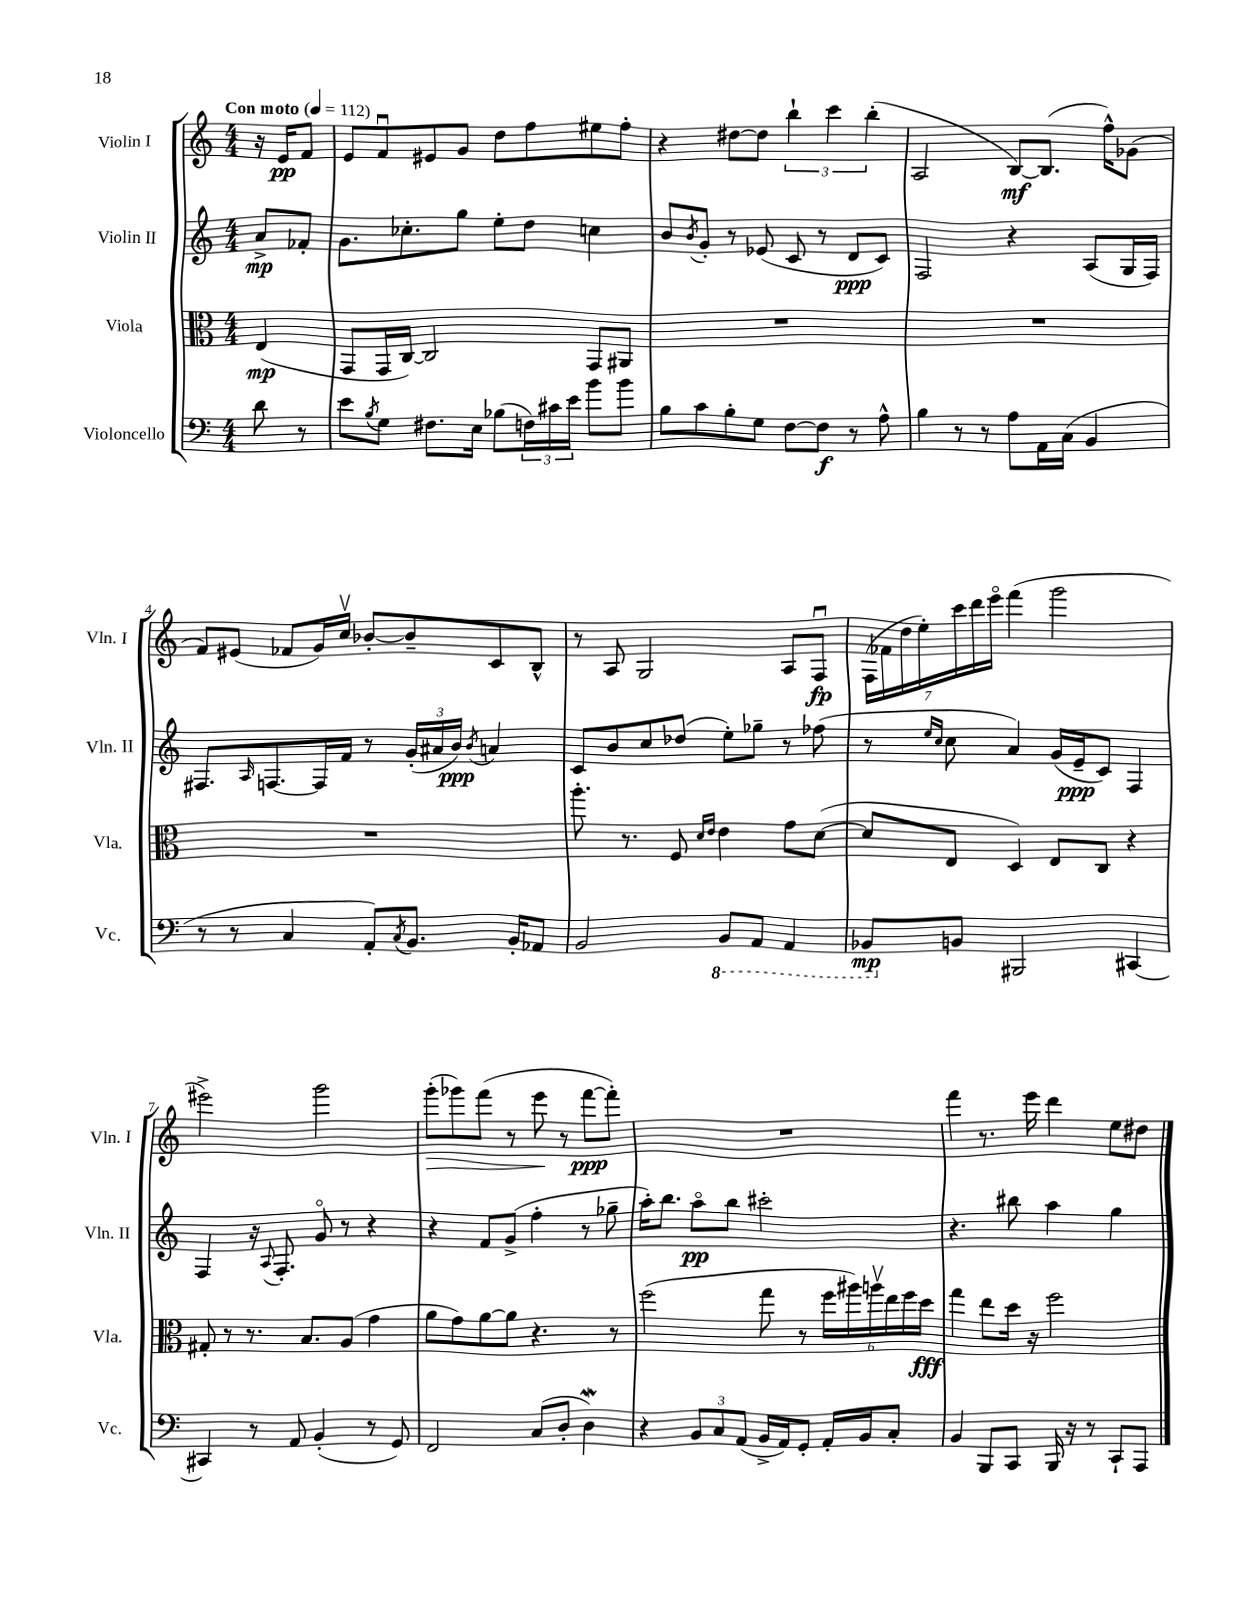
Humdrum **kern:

**kern	**dynam	**kern	**dynam	**kern	**dynam	**kern	**dynam
*part4	*part4	*part3	*part3	*part2	*part2	*part1	*part1
*staff4	*staff4	*staff3	*staff3	*staff2	*staff2	*staff1	*staff1
*I"Violoncello	*	*I"Viola	*	*I"Violin II	*	*I"Violin I	*
*I'Vc.	*	*I'Vla.	*	*I'Vln. II	*	*I'Vln. I	*
*clefF4	*	*clefC3	*	*clefG2	*	*clefG2	*
*k[]	*	*k[]	*	*k[]	*	*k[]	*
*M4/4	*	*M4/4	*	*M4/4	*	*M4/4	*
*MM112	*	*MM112	*	*MM112	*	*MM112	*
=	=	=	=	=	=	=	=
!	!	!	!	!	!	!LO:TX:a:B:t=Con moto	!
8d\	.	(4E/	mp	8a^/L	mp	16r	.
.	.	.	.	.	.	16e/KL	pp
8r	.	.	.	8f-X'/J	.	8f/J	.
=1	=1	=1	=1	=1	=1	=1	=1
8e\L	.	8GG/L	.	8.g\L	.	8e/L	.
8qB/	.	.	.	.	.	.	.
8G\J	.	16GG/L	.	.	.	8fu/	.
.	.	[16C/JJ)	.	8.cc-X'\	.	.	.
8.F#X\L	.	2C/]	.	.	.	8e#X/	.
.	.	.	.	8gg\J	.	8g/J	.
16E\Jk	.	.	.	.	.	.	.
(8B-X\L	.	.	.	8ee'\L	.	8dd\L	.
24Fn\L)	.	.	.	8dd\J	.	8ff\	.
24c#X\	.	.	.	.	.	.	.
24e\JJ	.	.	.	.	.	.	.
8b\L	.	8GG/L	.	4ccn\	.	8ee#X\	.
8b\J	.	8AA#X/J	.	.	.	8ff'\J	.
=2	=2	=2	=2	=2	=2	=2	=2
8B\L	.	1r	.	8b/L	.	4r	.
.	.	.	.	8qb/	.	.	.
8c\	.	.	.	8g'/J	.	.	.
8B'\	.	.	.	8r	.	[8dd#X\L	.
8G\J	.	.	.	(8e-X/	.	8dd#\J]	.
[8F\L	.	.	.	8c/	.	6bb`\	.
8F\J]	f	.	.	8r	.	.	.
.	.	.	.	.	.	6ccc\	.
8r	.	.	.	8d/L	ppp	.	.
.	.	.	.	.	.	(6bb'\	.
8A^^\	.	.	.	8c/J)	.	.	.
=3	=3	=3	=3	=3	=3	=3	=3
4B\	.	1r	.	2F/	.	2A/	.
8r	.	.	.	.	.	.	.
8r	.	.	.	.	.	.	.
8A\L	.	.	.	4r	.	[8B/L)	mf
16AA\L	.	.	.	.	.	(8.B/J]	.
(16C\JJ	.	.	.	.	.	.	.
4BB/	.	.	.	(8A/L	.	.	.
.	.	.	.	.	.	16ff^^\KL)	.
.	.	.	.	16G/L	.	(8g-X\J	.
.	.	.	.	16F/JJ)	.	.	.
!!LO:LB:g=z
=4	=4	=4	=4	=4	=4	=4	=4
8r	.	1r	.	8.F#X/L	.	8f/L)	.
8r	.	.	.	.	.	(8e#X/J	.
.	.	.	.	16qqA/	.	.	.
.	.	.	.	[8.Fn/	.	.	.
4C/	.	.	.	.	.	8f-X/L	.
.	.	.	.	16F/L]	.	16g/L)	.
.	.	.	.	16f/JJ	.	16ccv/JJ	.
8AA'/L)	.	.	.	8r	.	[8b-X'/L	.
8qC/	.	.	.	.	.	.	.
8.BB/J	.	.	.	(24g'/LL	.	8b-~/]	.
.	.	.	.	24a#X/	.	.	.
.	.	.	.	24b/JJ)	ppp	.	.
.	.	.	.	8qb/	.	.	.
.	.	.	.	4an/	.	8c/	.
16BB'/KL	.	.	.	.	.	.	.
8AA-X/J	.	.	.	.	.	8B^^/J	.
=5	=5	=5	=5	=5	=5	=5	=5
2BB/	.	8.aa'\	.	8c/L	.	8r	.
.	.	.	.	8b/	.	8A/	.
.	.	8.r	.	.	.	.	.
.	.	.	.	8cc/	.	2G/	.
.	.	8F/	.	(8dd-X/J	.	.	.
.	.	16qqd/LL	.	.	.	.	.
.	.	16qqe/JJ	.	.	.	.	.
*8ba	*	*	*	*	*	*	*
8BBB/L	.	4e\	.	8ee'\L)	.	.	.
8AAA/J	.	.	.	8gg-X~\J	.	.	.
4AAA/	.	8g\L	.	8r	.	8A/L	.
.	.	([8d\J	.	(8ff-X\	.	8Fu/J	fp
=6	=6	=6	=6	=6	=6	=6	=6
8BBB-X/L	mp	8d/L]	.	8r	.	(28F\LL	.
.	.	.	.	.	.	28f-X\	.
.	.	.	.	.	.	28dd\	.
.	.	.	.	.	.	28ee'\)	.
.	.	.	.	16qqee/LL	.	.	.
.	.	.	.	16qqcc/JJ	.	.	.
*X8ba	*	*	*	*	*	*	*
8BBn/J	.	8E/J	.	8cc\	.	.	.
.	.	.	.	.	.	28ccc\	.
.	.	.	.	.	.	28ddd\	.
.	.	.	.	.	.	28eee\JJ	.
2BBB#X/	.	4D/)	.	4a/)	.	(4fff\	.
.	.	8E/L	.	(16g/LL	.	2ggg\	.
.	.	.	.	16e~/J	ppp	.	.
.	.	8C/J	.	8c/J)	.	.	.
[4CC#X/	.	4r	.	4F/	.	.	.
!!LO:LB:g=z
=7	=7	=7	=7	=7	=7	=7	=7
4CC#X/]	.	8G#X'/	.	4F/	.	2eee#X^\)	.
.	.	8r	.	.	.	.	.
8r	.	8.r	.	16r	.	.	.
.	.	.	.	8qqA/	.	.	.
.	.	.	.	8.F'/	.	.	.
8AA/	.	.	.	.	.	.	.
.	.	8.B/L	.	.	.	.	.
(4BB'/	.	.	.	8g/	.	2ggg\	.
.	.	(8A/J	.	8r	.	.	.
8r	.	4g\	.	4r	.	.	.
8GG/)	.	.	.	.	.	.	.
=8	=8	=8	=8	=8	=8	=8	=8
!	!	!	!	!	!	!	!LO:HP:b
2FF/	.	8a\L	.	4r	.	(8ggg'\L	>
.	.	8g\)	.	.	.	8ggg-X\)	.
.	.	[8a\	.	8f/L	.	(8fff\J	.
.	.	8a\J]	.	(8g^/J	.	8r	.
(8C/L	.	4.r	.	4ff'\	.	8eee\	.
8D'/J	.	.	.	.	.	8r	]
4DW\)	.	.	.	8r	.	[8fff\L	ppp
.	.	8r	.	8gg-X~\	.	8fff'\J])	.
=9	=9	=9	=9	=9	=9	=9	=9
4r	.	(2ff\	.	16aa'\KL)	.	1r	.
.	.	.	.	8.bb\J	.	.	.
12BB/L	.	.	.	8aa\L	pp	.	.
12C/	.	.	.	.	.	.	.
.	.	.	.	8bb\J	.	.	.
(12AA/J	.	.	.	.	.	.	.
16BB^/LL	.	8gg\	.	2ccc#X'\	.	.	.
16AA/J)	.	.	.	.	.	.	.
8GG'/J	.	8r	.	.	.	.	.
16AA'/LL	.	24ff\LL	.	.	.	.	.
.	.	24aa#X\)	.	.	.	.	.
16BB/J	.	.	.	.	.	.	.
.	.	24aanv\	.	.	.	.	.
8C'/J	.	24ee\	.	.	.	.	.
.	.	24ff\	.	.	.	.	.
.	.	24dd\JJ	fff	.	.	.	.
=10	=10	=10	=10	=10	=10	=10	=10
4BB/	.	4gg\	.	4.r	.	4fff\	.
8BBB/L	.	8ee\L	.	.	.	8.r	.
8CC/J	.	16dd\Jk	.	8bb#X\	.	.	.
.	.	16r	.	.	.	16eee\	.
16BBB/	.	2ff\	.	4aa\	.	4ddd\	.
16r	.	.	.	.	.	.	.
8r	.	.	.	.	.	.	.
8CC`/L	.	.	.	4gg\	.	8ee\L	.
8AAA/J	.	.	.	.	.	8dd#X\J	.
==	==	==	==	==	==	==	==
*-	*-	*-	*-	*-	*-	*-	*-
